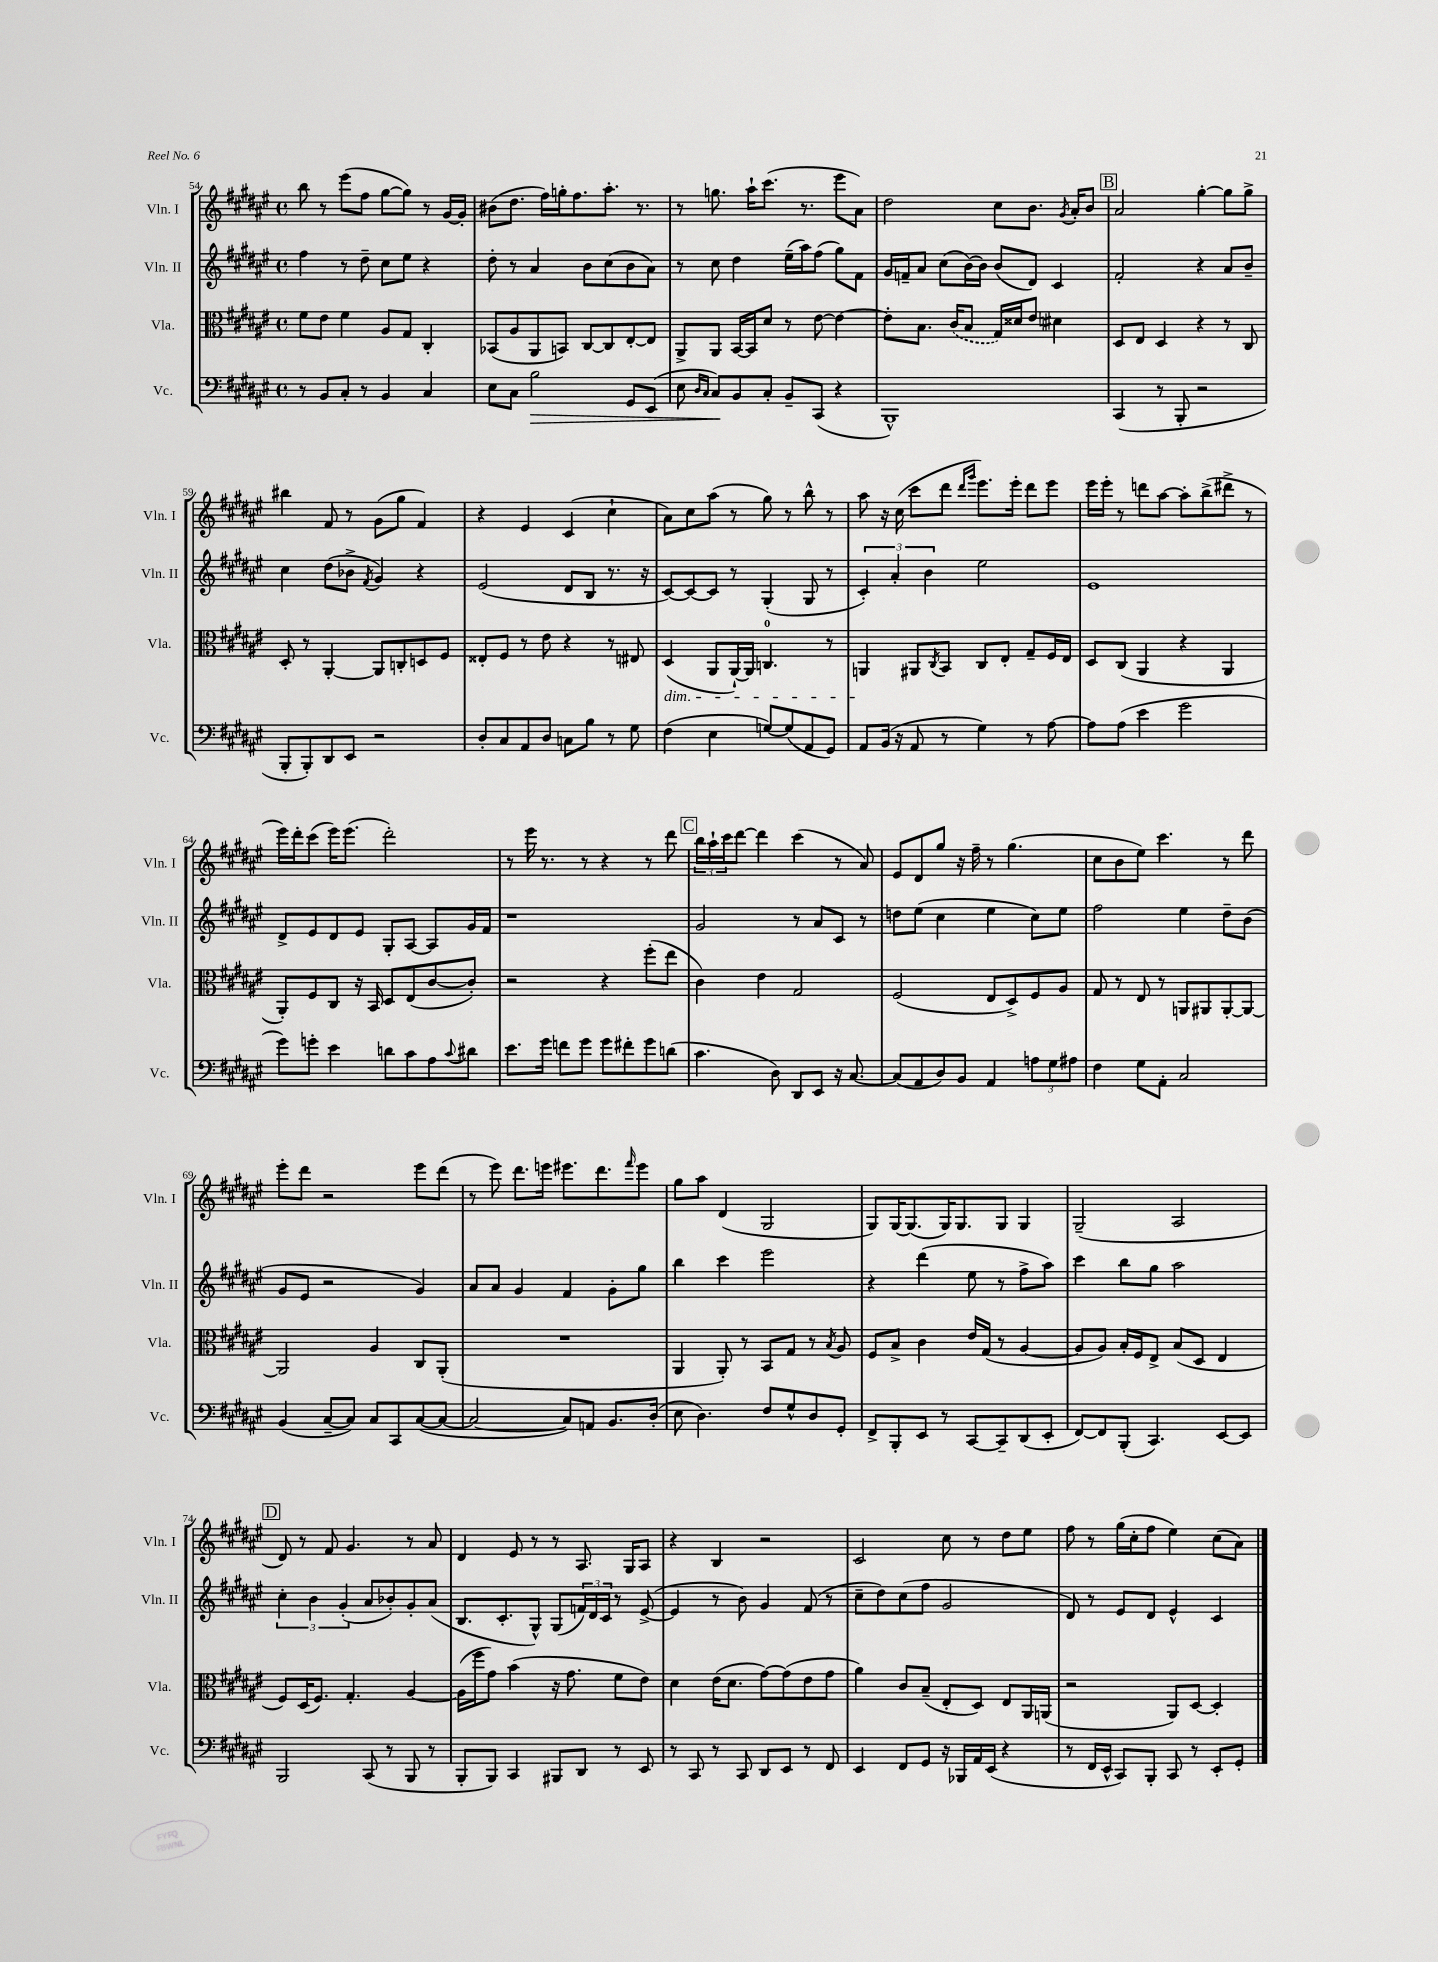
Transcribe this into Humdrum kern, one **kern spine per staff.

**kern	**kern	**kern	**kern
*staff4	*staff3	*staff2	*staff1
*clefF4	*clefC3	*clefG2	*clefG2
*k[f#c#g#d#a#e#]	*k[f#c#g#d#a#e#]	*k[f#c#g#d#a#e#]	*k[f#c#g#d#a#e#]
*M4/4	*M4/4	*M4/4	*M4/4
*met(c)	*met(c)	*met(c)	*met(c)
8r	8f#\L	4ff#\	8bb\
8BB/L	8e#\J	.	8r
8C#'/J	4f#\	8r	(8eee#\L
8r	.	8dd#~\	8ff#\J
4BB/	8A#/L	8cc#\L	[8gg#\L
.	8G#/J	8ee#\J	8gg#\]J)
4C#/	4C#'/	4r	8r
.	.	.	[16g#/LL
.	.	.	16g#'/]JJ
=	=	=	=
8E#\L	(8BB-/L	8dd#'\	(8b#\L
8C#\J	8A#/	8r	8.dd#\J
2B\	8AA#/	4a#/	.
.	.	.	16ff#\LL)
.	8BB/J)	.	16gg'\J
.	.	.	8.ff#\
.	[8C#/L	8b\L	.
.	8C#/]	(8cc#\	8.aa#'\J
8GG#/L	[8E#'/	8b\	.
.	.	.	8.r
(8EE#/J	8E#/]J	8a#\J)	.
=	=	=	=
8E#\	8AA#^/L	8r	8r
16qqD#/LL	.	.	.
16qqC#/JJ	.	.	.
8C#/L)	8AA#/J	8cc#\	8.gg\
8BB/	[16BB/LL	4dd#\	.
.	16BB/]J	.	16aa#`\LK
8C#'/J	8d#/J	.	(8.ccc#\J
8BB~/L	8r	(16ee#~\LL	.
.	.	16aa#\J)	8.r
(8CC#/J	[8e#\	(8ff#\J	.
4r	4e#\_	8gg#\L)	8eee#\L
.	.	8f#\J	8a#\J)
=	=	=	=
1BBB^^)	8e#'\]L	16g#/LL	2dd#\
.	.	16f~/J	.
.	8.B\J	8a#/J	.
.	.	(8cc#\L	.
.	(16c#/LK	.	.
.	8B/J	[16b\L)	.
.	.	16b\]JJ	.
.	16G#/LL)	(8b/L	8cc#\L
.	16d##/J	.	.
.	8e#/J	8d#/J)	8.b\J
.	4d#\	4c#/	.
.	.	.	8qg#/
.	.	.	16a#'/LK
.	.	.	8b/J
=	=	=	=
(4CC#/	8D#/L	2f#'/	2a#/
.	8E#/J	.	.
8r	4D#/	.	.
8BBB'/	.	.	.
2r	4r	4r	[4gg#'\
.	8r	8a#/L	8gg#\]L
.	8C#/	8b~/J	8gg#^\J
=	=	=	=
8BBB'/L	8D#'/	4cc#\	4bb#\
8BBB'/)	8r	.	.
8DD#/	[4AA#'/	(8dd#\L	8f#/
8EE#/J	.	8b-^\J	8r
.	.	8qf#/	.
2r	8AA#/]L	4g#/)	(8g#\L
.	8C'/	.	8gg#\J
.	8D/	4r	4f#/)
.	8F#/J	.	.
=	=	=	=
8D#'/L	8E##'/L	(2e#/	4r
8C#/	8F#/J	.	.
8AA#/	8r	.	4e#/
8D#/J	8e#\	.	.
8C\L	4r	8d#/L	(4c#/
8B\J	.	8B/J	.
8r	8r	8.r	4cc#`\
8G#\	8E#/	.	.
.	.	16r	.
=	=	=	=
(4F#\	(4D#/	[8c#/L)	8a#\L)
.	.	8c#/_	8cc#\
4E#\	8AA#/L	8c#/]J	(8aa#\J
.	[16AA#`/L)	8r	8r
.	16AA#/]JJ	.	.
[8G/L)	4.C/	(4G#'/	8gg#\)
(8G/]	.	.	8r
8AA#/	.	8G#/	8bb^^\
8GG#/J)	8r	8r	8r
=	=	=	=
8AA#/L	4AA/	6c#'/)	8aa#\
(16BB/Jk	.	.	16r
.	.	6a#'/	.
16r	.	.	(16cc#\
8AA#/	8AA#/L	.	8ccc#\L
.	.	6b\	.
.	8qC#/	.	.
8r	8BB/J	.	8ddd#\J
.	.	.	16qqddd#/LL
.	.	.	16qqggg#/JJ
4G#\)	8C#/L	2ee#\	8.eee#\L)
.	8E#'/J	.	.
.	.	.	16eee#'\Jk
8r	8G#~/L	.	8ddd#\L
[8A#\	16F#/L	.	8eee#\J
.	16E#/JJ	.	.
=	=	=	=
8A#\]L	8D#/L	1e#	16eee#\LL
.	.	.	16eee#'\JJ
(8A#\J	(8C#/J	.	8r
4e#\	4AA#/	.	8ddd\L
.	.	.	[8aa#\J
2g#\	4r	.	8aa#'\]L
.	.	.	(8bb^\
.	4AA#/	.	8ddd#^\J
.	.	.	8r
=	=	=	=
8g#\L)	8AA#'/L)	8d#^/L	16eee#\LL)
.	.	.	16ddd#'\J
8g'\J	8F#/	8e#/	(8ccc#\J
4e#\	8C#/J	8d#/	16eee#\LK)
.	.	.	(8.eee#\J
.	16r	8e#/J	.
.	16BB/	.	.
8d\L	8D#/L	8G#'/L	2ddd#'\)
8c#\	(8E#/	[8A#/J	.
8A#\	[8c#/	8A#/]L	.
8qqc#/	.	.	.
8d#\J	8c#'/]J)	16g#/L	.
.	.	16f#/JJ	.
=	=	=	=
8.e#\L	2r	1r	8r
.	.	.	16eee#\
16g#\Jk	.	.	8.r
8f\L	.	.	.
8g#\J	.	.	8r
8g#\L	4r	.	4r
8f#'\	.	.	.
8g#\	(8ff#'\L	.	8r
(8d\J	8ee#\J	.	8ddd#\
=	=	=	=
4.c#\	4c#\)	2g#/	24bb\LL
.	.	.	24aa#`\
.	.	.	24ccc#\J
.	.	.	[8ddd#\J
.	4e#\	.	4ddd#\]
8D#\)	.	.	.
8DD#/L	2G#/	8r	(4ccc#\
8EE#/J	.	8a#/L	.
16r	.	8c#/J	8r
[8.C#/	.	.	.
.	.	8r	8a#/)
=	=	=	=
(8C#/]L	(2F#/	8dd\L	8e#/L
8AA#/	.	(8ee#\J	8d#/
8D#/)	.	4cc#\	8gg#/J
8BB/J	.	.	16r
.	.	.	16ff#~\
4AA#/	8E#/L	4ee#\	8r
.	8D#^/)	.	(4.gg#\
12A\L	8F#/	8cc#\L)	.
12G#\	.	.	.
.	8A#/J	8ee#\J	.
12A#\J	.	.	.
=	=	=	=
4F#\	8G#/	2ff#\	8cc#\L
.	8r	.	8b\
8G#\L	8E#/	.	8ee#\J)
8AA#'\J	8r	.	4.ccc#\
2C#/	8AA/L	4ee#\	.
.	8AA#/	.	.
.	[8AA#'/	8dd#~\L	8r
.	8AA#/_J	(8b\J	8ddd#\
=	=	=	=
(4BB/	2AA#/]	8g#/L	8eee#'\L
.	.	8e#/J	8ddd#\J
[8C#~/L	.	2r	2r
8C#/]J)	.	.	.
8C#/L	4A#/	.	.
8CC#/	.	.	.
([8C#/	8C#/L	4g#/)	8eee#\L
8C#/_J	(8AA#'/J	.	(8ddd#\J
=	=	=	=
2C#/_	1r	8a#/L	8r
.	.	8a#/J	8eee#\)
.	.	4g#/	8.ddd#\L
.	.	.	16eee\Jk
8C#/]L)	.	4f#/	8.eee#\L
8AA/J	.	.	.
.	.	.	8.ddd#\
8.BB/L	.	8g#'\L	.
.	.	.	16qqfff#/
.	.	8gg#\J	8eee#\J
(16D#'/Jk	.	.	.
=	=	=	=
8E#\	4AA#/	4bb\	8gg#\L
4.D#\)	.	.	8aa#\J
.	8AA#'/)	4ccc#\	(4d#/
.	8r	.	.
8F#/L	8BB/L	2eee#\	2G#/
8G#^^/	8G#/J	.	.
8D#/	8r	.	.
.	8qB/	.	.
8GG#'/J	8A#/	.	.
=	=	=	=
8FF#^/L	8F#/L	4r	8G#/L)
8BBB'/	8B^/J	.	[16G#/K
.	.	.	(8.G#/]
8EE#/J	4c#\	(4ddd#\	.
8r	.	.	16G#/K)
.	.	.	8.G#/
[8CC#/L	16e#/LL	8ee#\	.
.	(16G#/JJ	.	.
8CC#~/]	8r	8r	8G#/J
(8DD#/	[4A#/	8ff#^\L	4G#/
8EE#'/J	.	8aa#\J)	.
=	=	=	=
[8FF#/L)	8A#/]L	4ccc#\	(2G#~/
8FF#/]	8A#/J)	.	.
(8BBB'/J	16B'/LL	8bb\L	.
.	16F#/J	.	.
4.CC#/)	8E#^/J	8gg#\J	.
.	(8B/L	2aa#\	2A#/
.	8D#/J	.	.
[8EE#/L	4E#/	.	.
8EE#/]J	.	.	.
=	=	=	=
2BBB/	8F#/L)	6cc#'\	8d#/)
.	(16D#/K	.	8r
.	.	6b\	.
.	8.F#/J)	.	.
.	.	.	8f#/
.	.	(6g#'/	.
.	4.G#'/	.	4.g#/
(8CC#/	.	8a#/L	.
8r	.	8b-'/)	.
8BBB/	[4A#/	8g#'/	8r
8r	.	(8a#/J	8a#/
=	=	=	=
8BBB'/L	(16A#\]LL	8.B/L	4d#/
.	16ff#\J	.	.
8BBB/J)	8g#\J)	.	.
.	.	8.c#'/	.
4CC#/	(4b\	.	8e#/
.	.	8G#^^/J)	8r
8BBB#/L	16r	(8G#/L	8r
.	8.g#\	.	.
8DD#/J	.	24f/L)	8.A#/
.	.	24d#/	.
.	.	24c#/JJ	.
8r	8f#\L	8r	.
.	.	.	16G#/LK
8EE#/	8e#\J)	([8e#^/	8A#/J
=	=	=	=
8r	4d#\	4e#/]	4r
8CC#/	.	.	.
8r	(16e#\LK	8r	4B/
.	8.d#\J	.	.
8CC#/	.	8b\)	.
8DD#/L	[8g#\L)	4g#/	2r
8EE#/J	(8g#\]	.	.
8r	8e#\	(8f#/	.
8FF#/	8g#\J	8r	.
=	=	=	=
4EE#/	4a#\)	8cc#~\L	2c#/
.	.	8dd#\)	.
8FF#/L	8c#/L	(8cc#\	.
8GG#/J	(8B~/J	8ff#\J	.
16r	8E#'/L	2g#/	8cc#\
16BBB-/LL	.	.	.
16AA#/	8D#/J)	.	8r
(16EE#/JJ	.	.	.
4r	8E#/L	.	8dd#\L
.	16AA#/L	.	8ee#\J
.	(16AA/JJ	.	.
=	=	=	=
8r	2r	8d#/)	8ff#\
16FF#/LL	.	8r	8r
16EE#^^/JJ	.	.	.
8CC#/L)	.	8e#/L	(16gg#\LL
.	.	.	16cc#'\J
8BBB'/J	.	8d#/J	8ff#\J
8CC#/	8AA#/L)	4e#^^/	4ee#\)
8r	[8D#/J	.	.
8EE#'/L	4D#'/]	4c#/	(8cc#\L
8GG#'/J	.	.	8a#\J)
==	==	==	==
*-	*-	*-	*-
